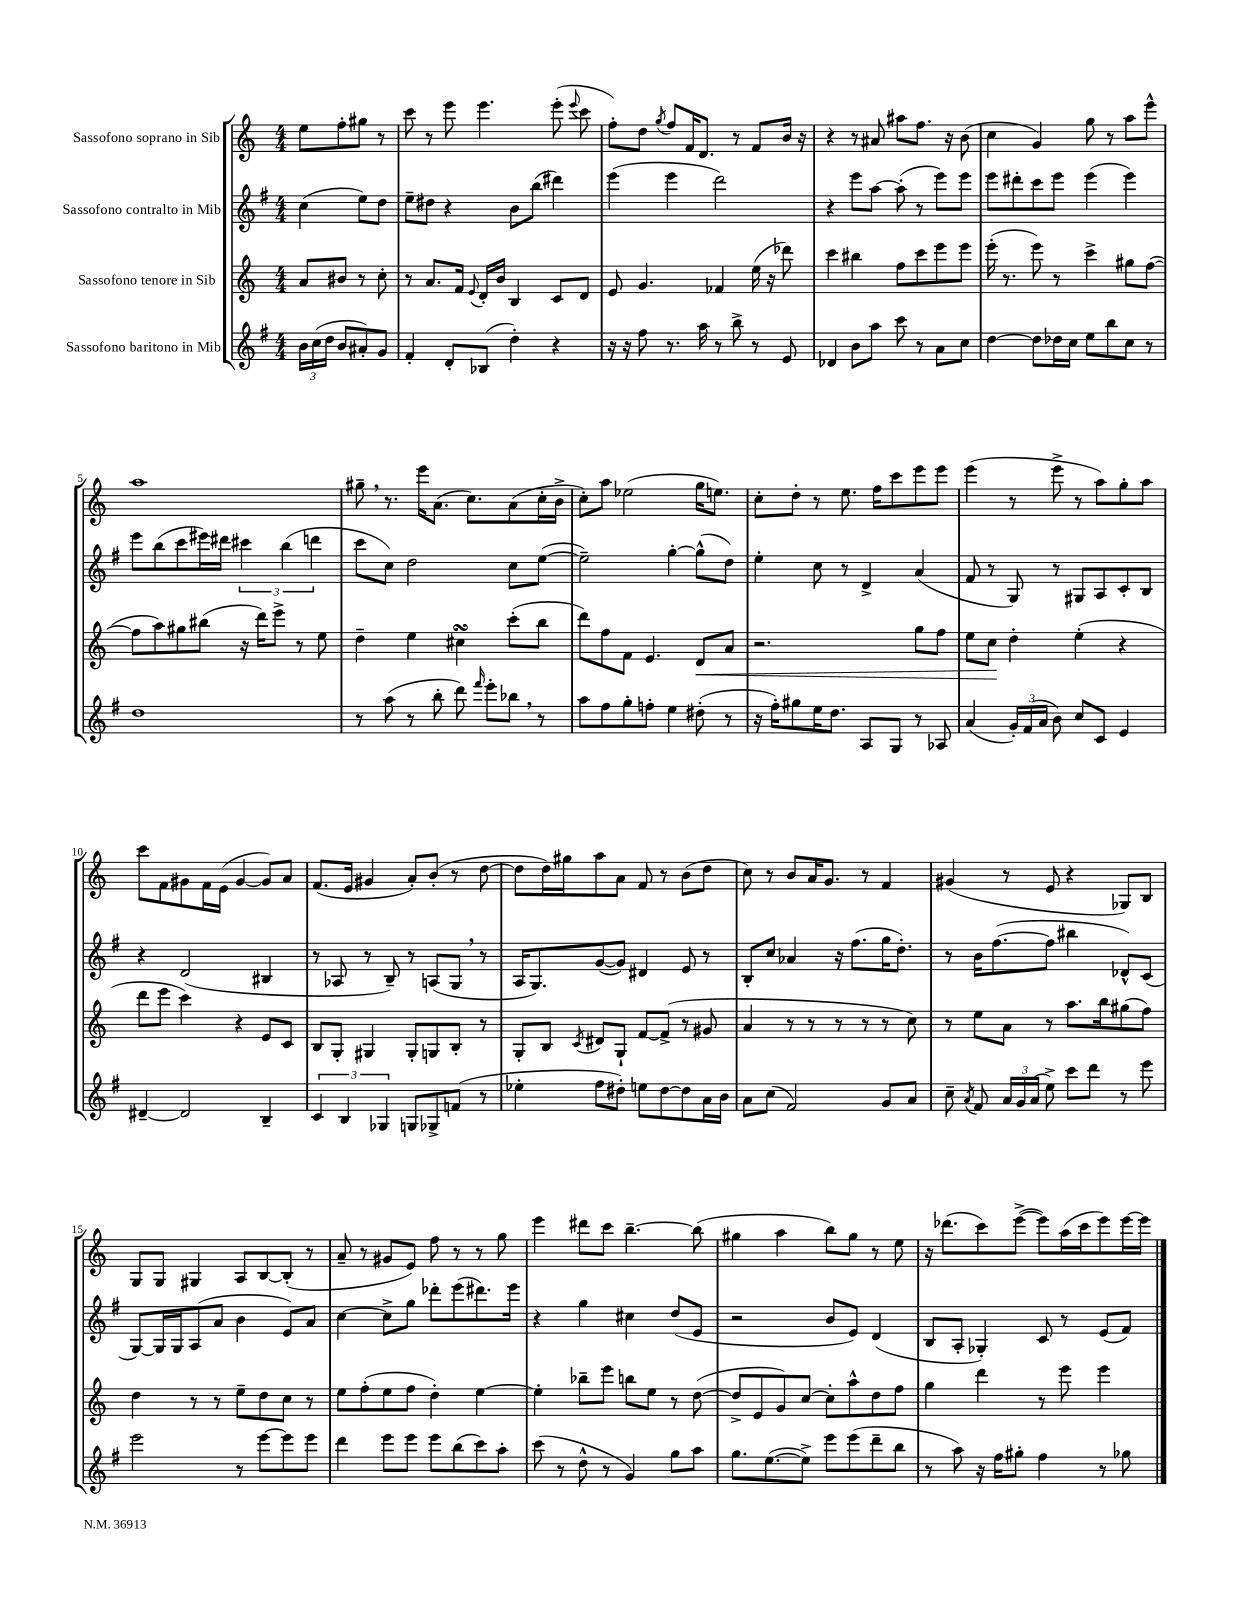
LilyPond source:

<<
\new StaffGroup <<
\new Staff = "s0" \with { instrumentName = "Sassofono soprano in Sib" } {
    \clef treble \key c \major \numericTimeSignature \time 4/4 \partial 2
    \autoBeamOff e''8[ f''8-. gis''8] r8 |
    c'''8 r8 e'''8 e'''4. e'''8-.( \appoggiatura { e'''8 } c'''8 |
    f''8[-.) d''8] \acciaccatura { g''8 } f''8[ f'16 d'8.] r8 f'8[ b'16] r16 |
    r4 r8 ais'8 ais''8[ f''8.] r16 b'8( |
    c''4 g'4) g''8 r8 a''8[ e'''8]-^ |
    a''1 |
    gis''8-- \breathe r8. e'''16[ a'8.]( c''8.[) a'8( c''16-. b'16]-> |
    c''8[-.) a''8] ees''2( g''16[ e''8.]) |
    c''8[-. d''8]-. r8 e''8. f''16[ c'''8 e'''8 e'''8] |
    e'''4( r8 e'''8-> r8 a''8[) g''8-. a''8] |
    c'''8[ f'8 gis'8 f'16 e'16]( gis'4~ gis'8[) a'8] |
    f'8.[( e'16] gis'4 a'8[-.) b'8]-.( r8 d''8~ |
    d''8[ d''16) gis''16 a''8 a'8] f'8 r8 b'8[( d''8] |
    c''8) r8 b'8[ a'16 g'8.] r8 f'4 |
    gis'4( r8 e'8 r4 ges8[) b8] |
    g8[ g8] gis4 a8[ b8~ b8]-.( r8 |
    a'8-- r8 gis'8[ e'8]) f''8 r8 r8 g''8 |
    e'''4 dis'''8[ c'''8] b''4.~-- b''8( |
    gis''4 a''4 b''8[) gis''8] r8 e''8 |
    r16 des'''8.[( c'''8) e'''8]~->( e'''8[) a''16( c'''16 e'''8) e'''16~ e'''16] \bar "|." |
}
\new Staff = "s1" \with { instrumentName = "Sassofono contralto in Mib" } {
    \clef treble \key g \major \numericTimeSignature \time 4/4 \partial 2
    \autoBeamOff c''4( e''8[) d''8] |
    e''8[-- dis''8] r4 b'8[ b''8]( dis'''4) |
    e'''4( e'''4 d'''2) |
    r4 e'''8[ a''8]~ a''8-.( r8 e'''8[) e'''8] |
    e'''8[ dis'''8-. c'''8 e'''8] e'''4( e'''4) |
    e'''8[ b''8( c'''8 eis'''16) dis'''16] \tuplet 3/2 { cis'''4 b''4( d'''4 } |
    c'''8[ c''8]) d''2 c''8[ e''8]~( |
    e''2--) g''4~-. g''8[-^( d''8]) |
    e''4-. c''8 r8 d'4-> a'4( |
    fis'8 r8 g8) r8 gis8[ a8 c'8-. b8] |
    r4 d'2( bis4 |
    r8 aes8 r8 b8--) r8 a8[( g8] \breathe r8 |
    a16[ g8.) g'8~( g'8]) dis'4 e'8 r8 |
    b8[-. c''8] aes'4 r16 fis''8.[( g''16 d''8.]-.) |
    r8 b'16[ fis''8.~( fis''8] bis''4 des'8[-^) c'8]( |
    g8[~) g16 g16 a8( a'8] b'4 e'8[) a'8] |
    c''4~ c''8[-> g''8] des'''8[-. e'''8( dis'''8.) e'''16] |
    r4 g''4 cis''4 d''8[( e'8] |
    r2 b'8[ e'8]) d'4( |
    b8[ a8]-. ges4-.) c'8 r8 e'8[( fis'8]) \bar "|." |
}
\new Staff = "s2" \with { instrumentName = "Sassofono tenore in Sib" } {
    \clef treble \key c \major \numericTimeSignature \time 4/4 \partial 2
    \autoBeamOff a'8[ bis'8] r8 c''8-. |
    r8 a'8.[ f'16] \appoggiatura { e'8 } d'16[-. b'16] b4 c'8[ d'8] |
    e'8 g'4. fes'4 e''16( r16 des'''8) |
    c'''4 bis''4 f''8[ c'''8 e'''8 e'''8] |
    e'''16-.( r8. e'''8) r8 c'''4-> gis''8[ f''8]~( |
    f''8[ a''8) gis''8 bis''8]( r16 d'''16[) e'''8]-> r8 e''8 |
    d''4-- e''4 cis''4\turn c'''8[-.( b''8] |
    d'''8[) f''8 f'8] e'4. d'8[\< a'8] |
    r2. g''8[ f''8] |
    e''8[ c''8]\! d''4-. e''4-.( r4 |
    d'''8[ e'''8] c'''4) r4 e'8[ c'8] |
    b8[ g8]-. gis4 gis8[-. g8 b8]-. r8 |
    g8[-. b8] \acciaccatura { c'8 } dis'8[ g8]-! f'8[~ f'8]->( r8 gis'8 |
    a'4 r8 r8 r8 r8 r8 c''8) |
    r8 e''8[ a'8] r8 a''8.[ b''16 gis''8( f''8]) |
    d''4 r8 r8 e''8[-- d''8 c''8] r8 |
    e''8[ f''8-.( e''8 f''8] d''4-.) e''4~ |
    e''4-. bes''8[-- e'''8] b''8[ e''8] r8 d''8~( |
    d''8[-> e'8 g'8) c''8]~ c''8[-. a''8-^ d''8 f''8] |
    g''4 d'''4 r8 e'''8 e'''4 \bar "|." |
}
\new Staff = "s3" \with { instrumentName = "Sassofono baritono in Mib" } {
    \clef treble \key g \major \numericTimeSignature \time 4/4 \partial 2
    \autoBeamOff \tuplet 3/2 { b'16[ c''16( d''16] } b'8[ ais'8-.) g'8] |
    fis'4-. d'8[-. bes8]( d''4-.) r4 |
    r16 r16 fis''8 r8. a''16 r8 b''8-> r8 e'8 |
    des'4 b'8[ a''8] c'''8 r8 a'8[ c''8] |
    d''4~ d''8[ des''16 c''16] e''8[ b''8 c''8] r8 |
    d''1 |
    r8 a''8( r8 b''8-. d'''8) \grace { fis'''16 } e'''8[-. bes''8] \breathe r8 |
    a''8[ fis''8 g''8-. f''8]-. e''4 dis''8-.( r8 |
    r16 fis''16[-.) gis''8 e''16 d''8.] a8[ g8] r8 aes8 |
    a'4( \tuplet 3/2 { g'16[-.) fis'16( a'16] } b'8) c''8[ c'8] e'4 |
    dis'4~-- dis'2 b4-- |
    \tuplet 3/2 { c'4 b4 ges4 } g8[ ges8-> f'8]( r8 |
    ees''4-. fis''8[ dis''8]-.) e''8[ dis''8~ dis''8 a'16 b'16] |
    a'8[ c''8]( fis'2) g'8[ a'8] |
    c''8-- \acciaccatura { a'8 } fis'8 \tuplet 3/2 { a'16[ g'16 a'16]( } e''8->) c'''8[ d'''8] r8 e'''8 |
    e'''2 r8 e'''8[~ e'''8 e'''8] |
    d'''4 e'''8[ e'''8] e'''8[ b''8( c'''8) a''8]-. |
    c'''8( r8 d''8-^ r8 g'4) g''8[ a''8] |
    g''8.[ e''8.~( e''8]->) e'''8[ e'''8( d'''8-- b''8] |
    r8 a''8) r16 fis''16[ gis''8]-. fis''4 r8 ges''8 \bar "|." |
}
>>
>>
